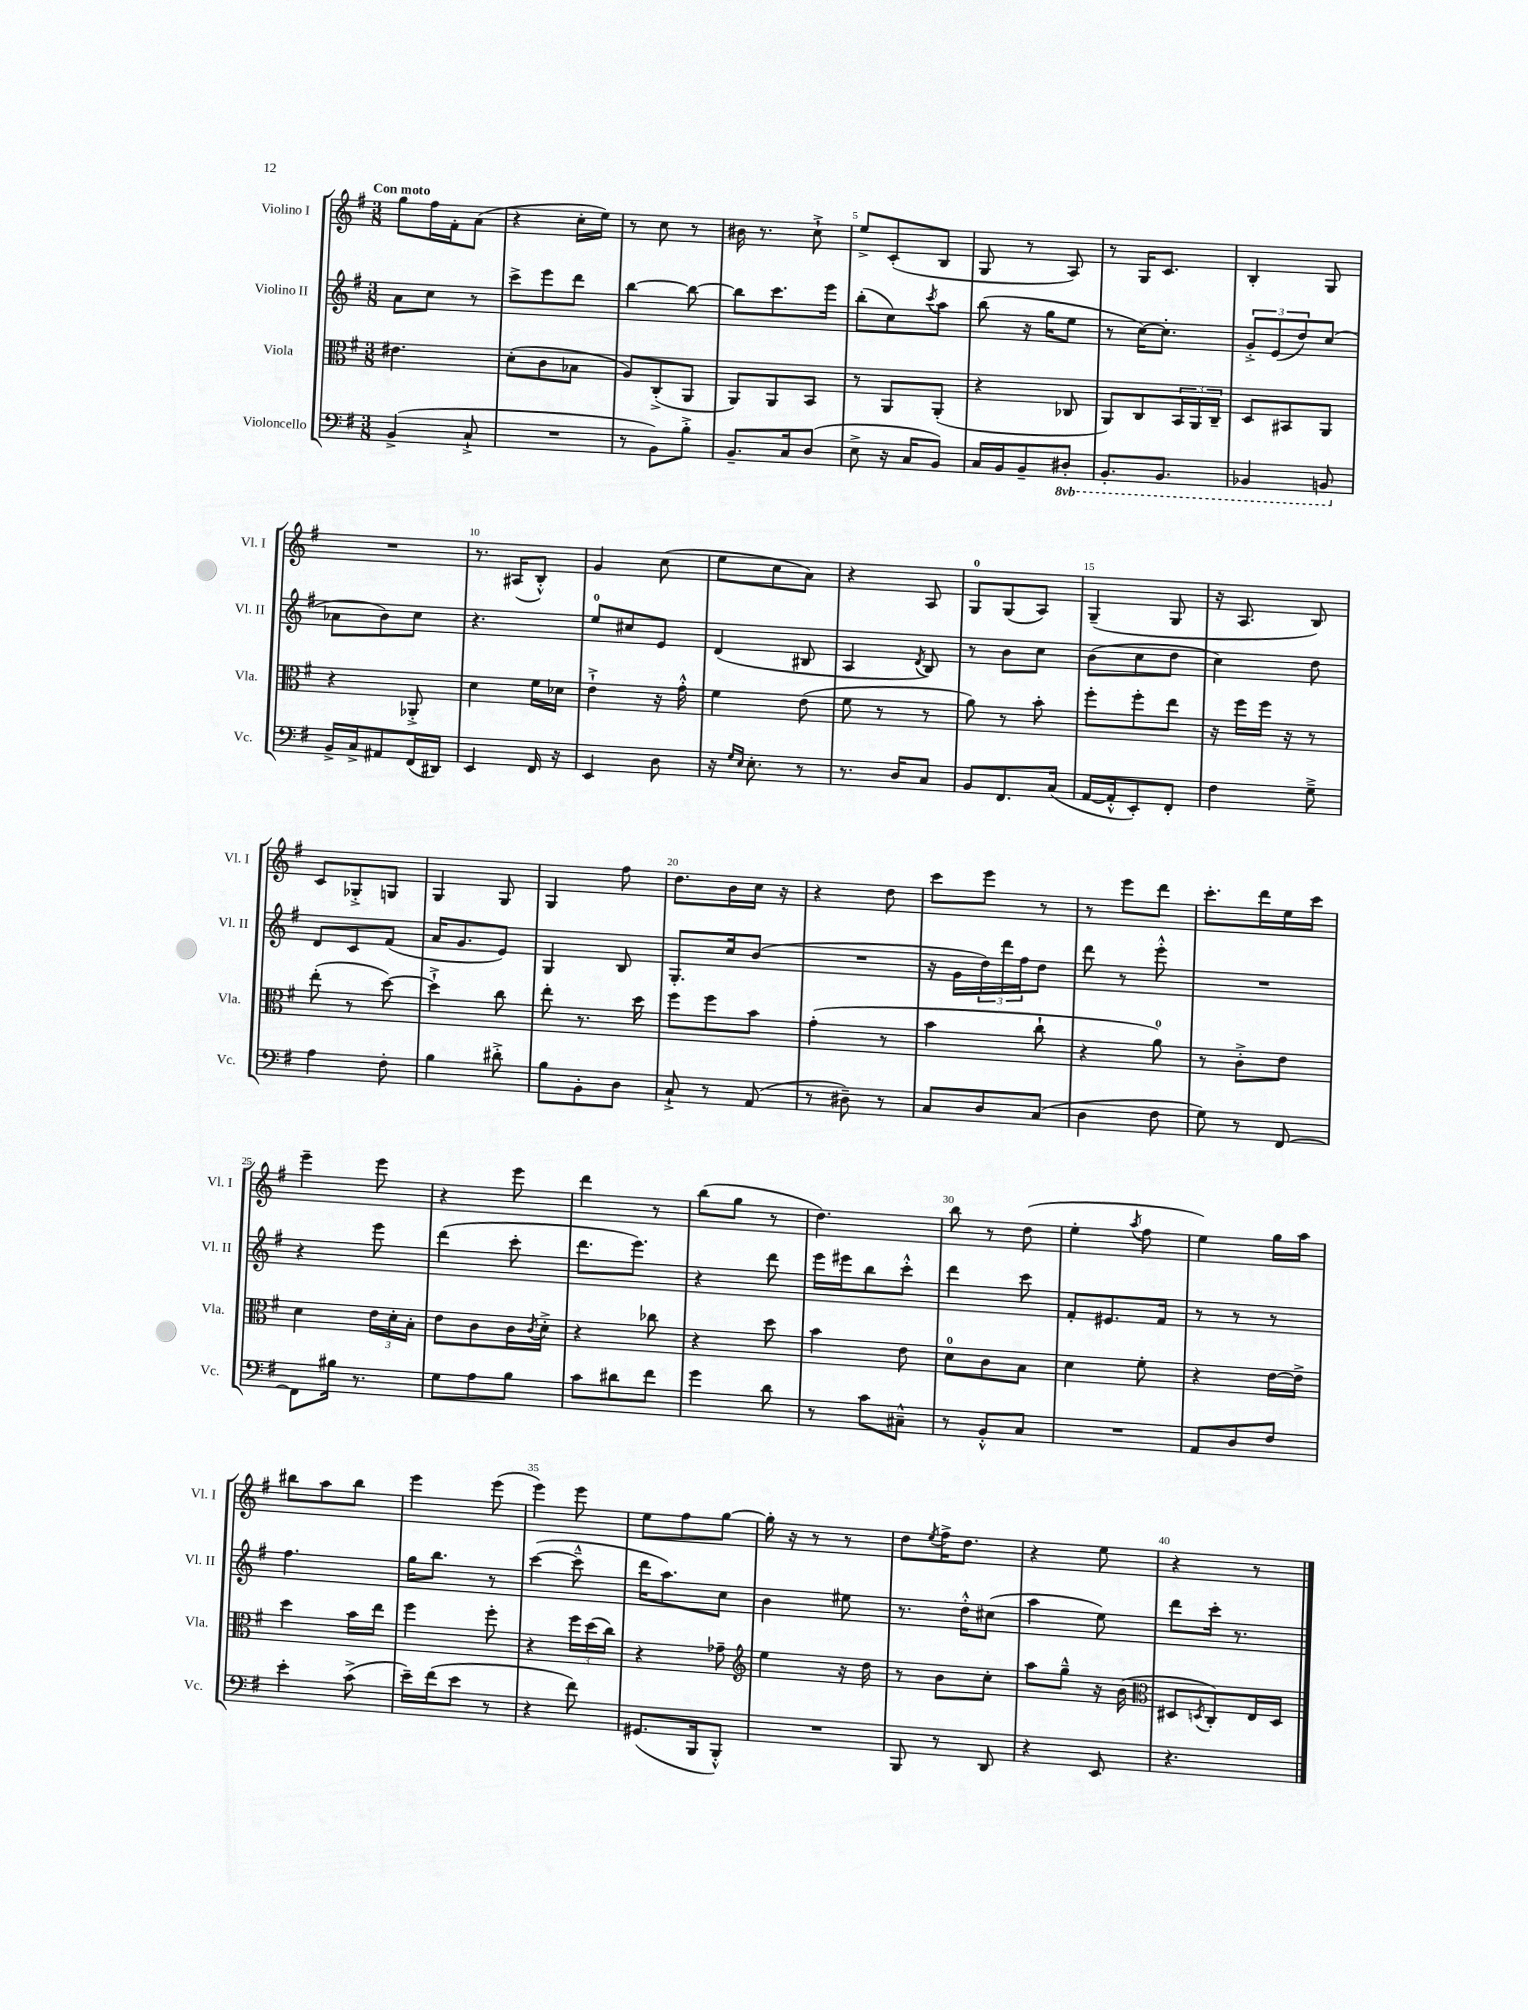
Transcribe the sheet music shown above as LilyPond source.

<<
\new StaffGroup <<
\new Staff = "s0" \with { instrumentName = "Violino I" shortInstrumentName = "Vl. I" } {
    \clef treble \key g \major \numericTimeSignature \time 3/8 \tempo "Con moto"
    g''8 fis''16 fis'16-. a'8( |
    r4 c''16-. e''16) |
    r8 c''8 r8 |
    bis'16 r8. c''8-!-> |
    e''8-> c'8-.( b8 |
    g8 r8 a8) |
    r8 g16 c'8. |
    b4-. g8 |
    R4. |
    r8. ais16( b8-.-^) |
    g'4 c''8( |
    e''8 c''8 a'8) |
    r4 a8 |
    g8-0 g8( a8) |
    g4--( g8 |
    r16 a8. b8) |
    c'8 ges8-.-> g8 |
    g4 g8 |
    g4 fis''8 |
    d''8. b'16 c''16 r16 |
    r4 d''8 |
    c'''8 e'''8 r8 |
    r8 e'''8 d'''8 |
    c'''8.-. d'''16 e''16 c'''16 |
    e'''4-- e'''8 |
    r4 e'''8 |
    d'''4 r8 |
    b''8( g''8 r8 |
    d''4.) |
    b''8 r8 d''8( |
    e''4-. \acciaccatura { a''8 } fis''8 |
    e''4) g''16 a''16 |
    bis''8 a''8 bis''8 |
    e'''4 e'''8( |
    e'''4) e'''8 |
    e''8 fis''8 g''8~ |
    g''16-. r16 r8 r8 |
    d''8 \acciaccatura { e''8 } fis''16-> d''8. |
    r4 e''8 |
    r4 r8 \bar "|." |
}
\new Staff = "s1" \with { instrumentName = "Violino II" shortInstrumentName = "Vl. II" } {
    \clef treble \key g \major \numericTimeSignature \time 3/8
    a'8 c''8 r8 |
    c'''8-> e'''8 d'''8 |
    b''4~ b''8~ |
    b''8 c'''8. e'''16 |
    b''8-.( c''8) \acciaccatura { c'''8 } a''8 |
    b''8( r16 g''16 e''8 |
    r8 c''16~) c''8.-. |
    \tuplet 3/2 { g'8-.-> e'8( d''8) } c''8( |
    aes'8 b'8) c''8 |
    r4. |
    e''8-0 cis''8 e'8 |
    d'4( bis8 |
    a4 \acciaccatura { d'8 } b8) |
    r8 b'8 c''8 |
    b'8( c''8 d''8 |
    c''4) d''8 |
    d'8 c'8 fis'8( |
    a'16 g'8. e'8) |
    g4 b8 |
    g8.-. c''16 b'8( |
    R4. |
    r16 g'16 \tuplet 3/2 { d''16) d'''16 fis''16 } d''8 |
    d'''8 r8 e'''8-.-^ |
    R4. |
    r4 e'''8 |
    d'''4( c'''8-. |
    d'''8. e'''8.) |
    r4 d'''8 |
    e'''16 eis'''16 b''8 c'''8-.-^ |
    d'''4 c'''8 |
    fis'8-. eis'8. fis'16 |
    r8 r8 r8 |
    fis''4. |
    g''16 b''8. r8 |
    c'''4~( c'''8---^ |
    d'''16 a''8.) c''8 |
    b'4 eis''8 |
    r8. d''16-.-^ cis''8( |
    a''4 e''8) |
    d'''8 c'''16-. r8. \bar "|." |
}
\new Staff = "s2" \with { instrumentName = "Viola" shortInstrumentName = "Vla." } {
    \clef alto \key g \major \numericTimeSignature \time 3/8
    eis'4. |
    d'8-.( c'8 bes8 |
    a8) c8-.->( a,8 |
    a,8) a,8 b,8 |
    r8 a,8 a,8-.( |
    r4 ces8 |
    a,8) c8 \tuplet 3/2 { b,16 a,16 c16-- } |
    d8 bis,8 a,8 |
    r4 aes,8-.-> |
    d'4 fis'16 des'16 |
    e'4-!-> r16 g'16-.-^ |
    fis'4 e'8( |
    fis'8 r8 r8 |
    a'8) r8 b'8-. |
    fis''8-. fis''8-. e''8 |
    r16 fis''16 fis''16 r16 r8 |
    e''8-.( r8 d''8~) |
    d''4-!-> c''8 |
    e''8-. r8. d''16 |
    fis''8 fis''8 b'8 |
    g'4-.( r8 |
    b'4 c''8-! |
    r4 a'8-0) |
    r8 c'8-.-> e'8 |
    d'4 \tuplet 3/2 { e'16 d'16-. b16-. } |
    e'8 c'8 c'16 \acciaccatura { c'8 } d'16-.-> |
    r4 ces''8 |
    r4 d''8 |
    b'4 e'8 |
    d'8-0 c'8 b8 |
    d'4 fis'8-. |
    r4 e'16~ e'16-> |
    d''4 b'16 e''16 |
    fis''4 fis''8-. |
    r4 \tuplet 3/2 { fis''16 d''16( c''16) } |
    r4 ges'8-- |
    \clef treble e''4 r16 d''16 |
    r8 b'8 c''8-. |
    a''8 g''8---^ r16 b'16( |
    \clef alto dis8 \acciaccatura { d8 } c8-.) e16 d16 \bar "|." |
}
\new Staff = "s3" \with { instrumentName = "Violoncello" shortInstrumentName = "Vc." } {
    \clef bass \key g \major \numericTimeSignature \time 3/8 \set Staff.ottavationMarkups = #ottavation-simple-ordinals
    b,4->( c8-!-> |
    R4. |
    r8 b,8) b8-.-> |
    b,8.-- c16 d8( |
    e8-> r16 c16 b,8) |
    c16 b,16 b,8-- \ottava #-1 dis,8-. |
    b,,8.-. b,,8. |
    bes,,4 b,,8 \ottava #0 |
    b,16-> c16-> ais,8 fis,16( dis,16) |
    e,4 fis,16 r16 |
    e,4 d8 |
    r16 \grace { g16 e16 } e8.-. r8 |
    r8. d16 c8 |
    b,8 fis,8. c16( |
    a,16~ a,16-.-^ e,8-.) fis,8-. |
    fis4 g8---> |
    a4 fis8-. |
    b4 dis'8-.-> |
    b8 b,8-. d8 |
    c8-!-> r8 a,8( |
    r8 dis8--) r8 |
    c8 d8 c8( |
    d4 fis8 |
    g8) r8 fis,8~ |
    fis,8 bis16 r8. |
    g8 a8 b8 |
    c'8 dis'8 fis'8 |
    g'4 d'8 |
    r8 c'8 cis8---^ |
    r8 b,8-.-^ c8 |
    R4. |
    a,8 d8 fis8 |
    e'4-. c'8->( |
    e'16--) fis'16( e'8 r8 |
    r4 fis'8) |
    gis,8.( b,,16 b,,8-.-^) |
    R4. |
    b,,8 r8 d,8 |
    r4 e,8 |
    r4. \bar "|." |
}
>>
>>
\layout { \context { \Score \override BarNumber.break-visibility = ##(#f #t #t) barNumberVisibility = #(every-nth-bar-number-visible 5) } }
